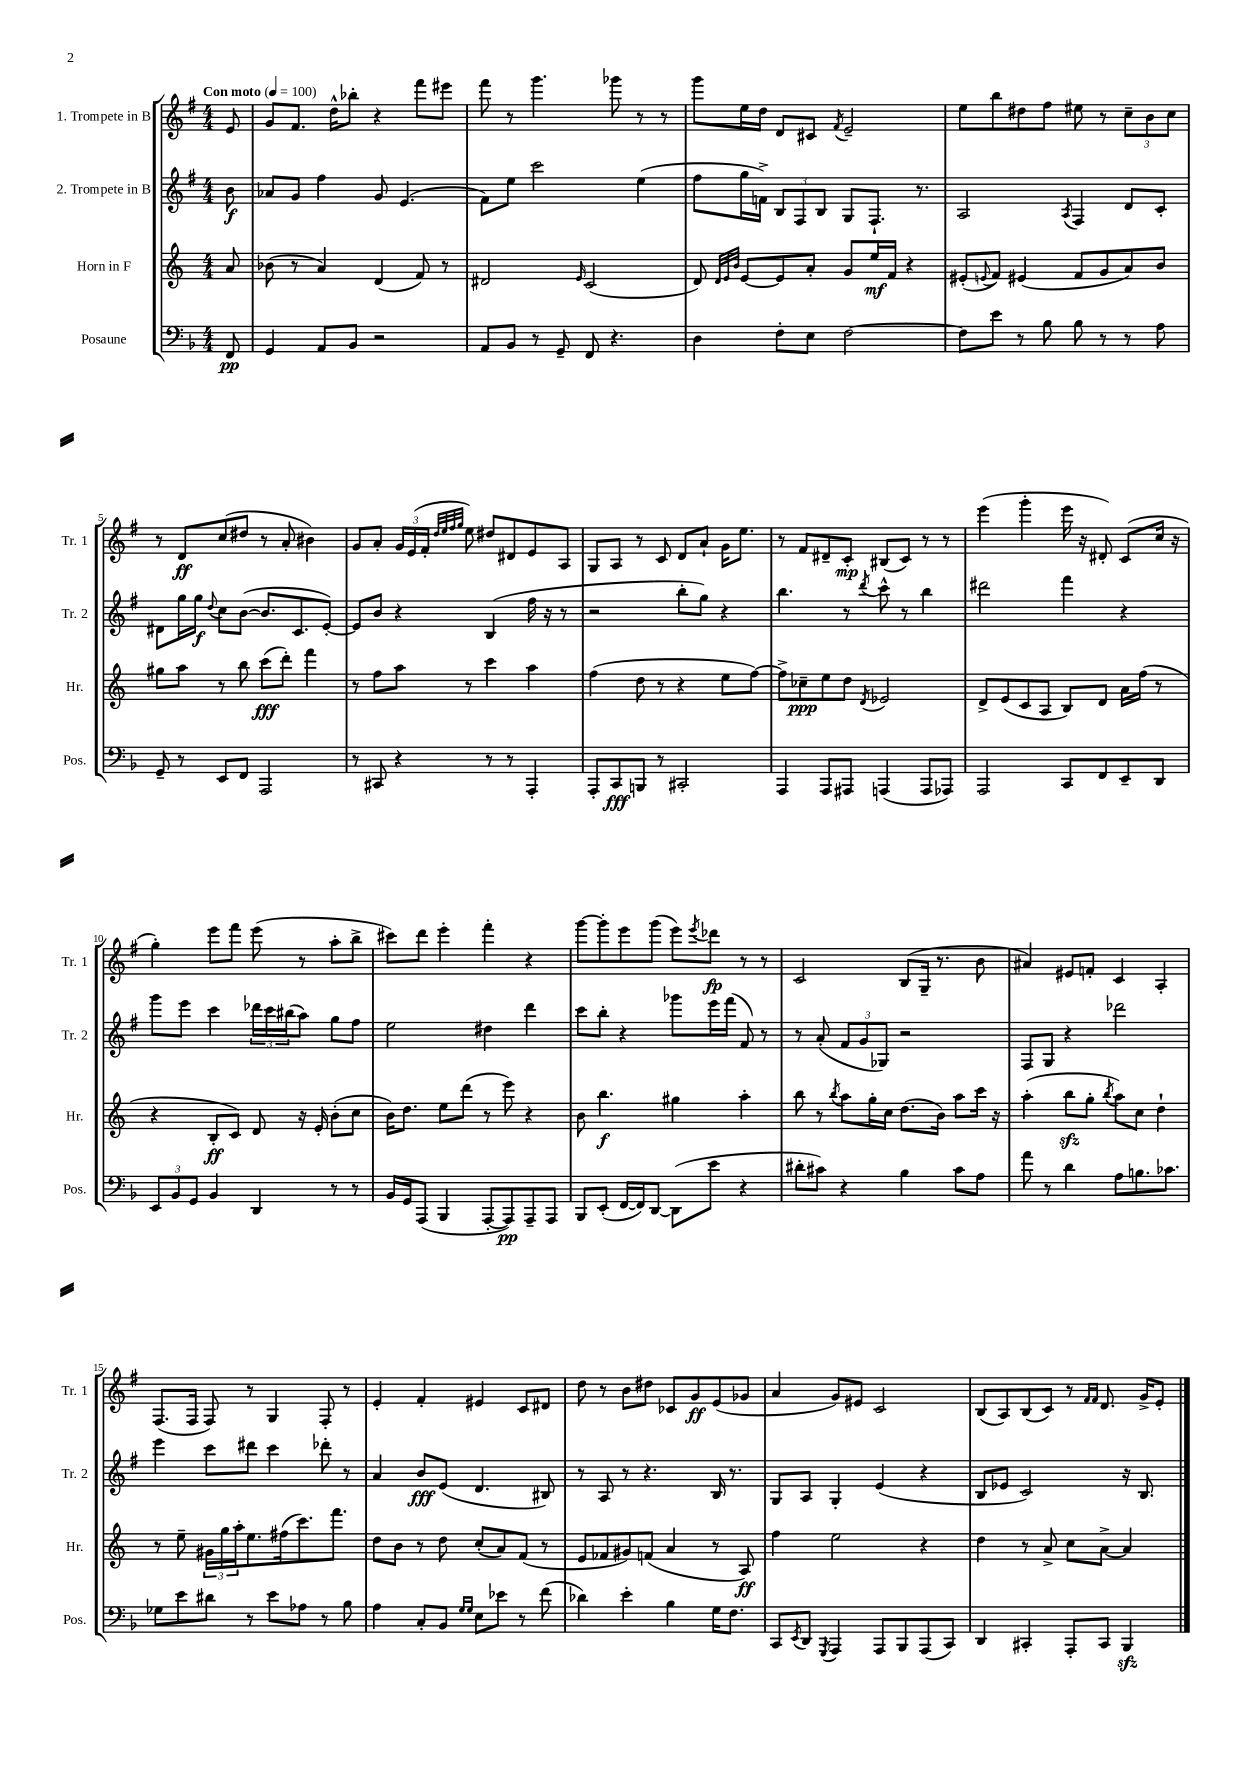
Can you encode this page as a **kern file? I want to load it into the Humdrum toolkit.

**kern	**dynam	**kern	**dynam	**kern	**dynam	**kern	**dynam
*part4	*part4	*part3	*part3	*part2	*part2	*part1	*part1
*staff4	*staff4	*staff3	*staff3	*staff2	*staff2	*staff1	*staff1
*I"Posaune	*	*I"Horn in F	*	*I"2. Trompete in B	*	*I"1. Trompete in B	*
*I'Pos.	*	*I'Hr.	*	*I'Tr. 2	*	*I'Tr. 1	*
*clefF4	*	*clefG2	*	*clefG2	*	*clefG2	*
*k[b-]	*	*k[]	*	*k[f#]	*	*k[f#]	*
*M4/4	*	*M4/4	*	*M4/4	*	*M4/4	*
*MM100	*	*MM100	*	*MM100	*	*MM100	*
=	=	=	=	=	=	=	=
!	!	!	!	!	!	!LO:TX:a:B:t=Con moto	!
8FF/	pp	8a/	.	8b\	f	8e/	.
=1	=1	=1	=1	=1	=1	=1	=1
4GG/	.	(8b-X\	.	8a-X/L	.	8g/L	.
.	.	8r	.	8g/J	.	8.f#/J	.
8AA/L	.	4a/)	.	4ff#\	.	.	.
.	.	.	.	.	.	16dd^^\KL	.
8BB-/J	.	.	.	.	.	8bb-X'\J	.
2r	.	(4d/	.	8g/	.	4r	.
.	.	.	.	(4.e/	.	.	.
.	.	8f/)	.	.	.	8fff#\L	.
.	.	8r	.	.	.	8eee#X\J	.
=2	=2	=2	=2	=2	=2	=2	=2
8AA/L	.	2d#X/	.	8f#\L)	.	8fff#\	.
8BB-/J	.	.	.	8ee\J	.	8r	.
8r	.	.	.	2ccc\	.	4.ggg\	.
8GG~/	.	.	.	.	.	.	.
.	.	16qqe/	.	.	.	.	.
8FF/	.	(2c/	.	.	.	.	.
4.r	.	.	.	.	.	8ggg-X\	.
.	.	.	.	(4ee\	.	8r	.
.	.	.	.	.	.	8r	.
=3	=3	=3	=3	=3	=3	=3	=3
4D\	.	8d/)	.	8ff#\L	.	8ggg\L	.
.	.	32qqd/LLL	.	.	.	.	.
.	.	32qqe/	.	.	.	.	.
.	.	32qqb/JJJ	.	.	.	.	.
.	.	[8e/L	.	16gg\L	.	16ee\L	.
.	.	.	.	16fn^\JJ)	.	16dd\JJ	.
8F'\L	.	8e/]	.	12B/L	.	8d/L	.
.	.	.	.	12F#/	.	.	.
8E\J	.	8a'/J	.	.	.	8c#X/J	.
.	.	.	.	12B/J	.	.	.
.	.	.	.	.	.	8qf#/	.
[2F\	.	8g/L	.	8G/L	.	2e~/	.
.	.	16ee/L	mf	8.F#`/J	.	.	.
.	.	16f/JJ	.	.	.	.	.
.	.	4r	.	.	.	.	.
.	.	.	.	8.r	.	.	.
=4	=4	=4	=4	=4	=4	=4	=4
8F\L]	.	(8e#X'/L	.	2A/	.	8ee\L	.
.	.	8qqen/	.	.	.	.	.
8e\J	.	8f/J)	.	.	.	8bb\	.
8r	.	(4e#X/	.	.	.	8dd#X\	.
8B-\	.	.	.	.	.	8ff#\J	.
.	.	.	.	8qA/	.	.	.
8B-\	.	8f/L	.	4F#/	.	8ee#X\	.
8r	.	8g/	.	.	.	8r	.
8r	.	8a/)	.	8d/L	.	12cc~\L	.
.	.	.	.	.	.	12b\	.
8A\	.	8b/J	.	8c'/J	.	.	.
.	.	.	.	.	.	12cc\J	.
!!LO:LB:g=z
=5	=5	=5	=5	=5	=5	=5	=5
8GG~/	.	8gg#X\L	.	8d#X\L	.	8r	.
8r	.	8aa\J	.	16gg\L	.	8d/L	ff
.	.	.	.	16gg\JJ	f	.	.
.	.	.	.	8qqdd/	.	.	.
8EE/L	.	8r	.	8cc\L	.	(8cc/	.
8FF/J	.	8bb\	.	([8b\J	.	8dd#X/J	.
2AAA/	.	(8ccc\L	fff	8.b/L]	.	8r	.
.	.	8ddd'\J)	.	.	.	8a'/	.
.	.	.	.	8.c/	.	.	.
.	.	4fff\	.	.	.	4b#X\)	.
.	.	.	.	[8e'/J)	.	.	.
=6	=6	=6	=6	=6	=6	=6	=6
8r	.	8r	.	8e/L]	.	8g/L	.
8CC#X/	.	8ff\L	.	8b/J	.	8a'/J	.
4r	.	8aa\J	.	4r	.	24g/LL	.
.	.	.	.	.	.	(24e/	.
.	.	.	.	.	.	24f#'/JJ	.
.	.	.	.	.	.	32qqdd/LLL	.
.	.	.	.	.	.	32qqee/	.
.	.	.	.	.	.	32qqff#/	.
.	.	.	.	.	.	32qqgg/JJJ	.
.	.	8r	.	.	.	8ee\)	.
8r	.	4ccc\	.	(4B/	.	8dd#X/L	.
8r	.	.	.	.	.	8d#X/	.
4AAA'/	.	4aa\	.	16ff#\	.	8e/	.
.	.	.	.	16r	.	.	.
.	.	.	.	8r	.	8A/J	.
=7	=7	=7	=7	=7	=7	=7	=7
8AAA'/L	.	(4ff\	.	2r	.	8G/L	.
8CC/	fff	.	.	.	.	8A/J	.
8BBBn/J	.	8dd\	.	.	.	8r	.
8r	.	8r	.	.	.	8c/	.
2CC#X'/	.	4r	.	8bb'\L	.	8d/L	.
.	.	.	.	8gg\J)	.	8a`/J	.
.	.	8ee\L	.	4r	.	16g\KL	.
.	.	.	.	.	.	8.ee\J	.
.	.	[8ff\J)	.	.	.	.	.
=8	=8	=8	=8	=8	=8	=8	=8
4AAA/	.	8ff^\L]	.	4.bb\	.	8r	.
.	.	8cc-X~\	ppp	.	.	8f#/L	.
8AAA/L	.	8ee\	.	.	.	8d#X~/	.
8AAA#X/J	.	8dd\J	.	8r	.	8c'/J	mp
.	.	8qd/	.	8qddd/	.	.	.
(4AAAn/	.	2e-X/	.	8ccc^^\	.	(8B#X/L	.
.	.	.	.	8r	.	8c/J)	.
8AAA/L	.	.	.	4bb\	.	8r	.
8AAA-X/J)	.	.	.	.	.	8r	.
=9	=9	=9	=9	=9	=9	=9	=9
2AAA/	.	8d^/L	.	2ddd#X\	.	(4eee\	.
.	.	(8e/	.	.	.	.	.
.	.	8c/	.	.	.	4ggg'\	.
.	.	8A/J	.	.	.	.	.
8CC/L	.	8B/L)	.	4fff#\	.	16eee\	.
.	.	.	.	.	.	16r	.
8FF/	.	8d/J	.	.	.	8d#X'/)	.
8EE~/	.	16a\LL	.	4r	.	(8c/L	.
.	.	(16ff\JJ	.	.	.	.	.
8DD/J	.	8r	.	.	.	16cc/Jk	.
.	.	.	.	.	.	16r	.
!!LO:LB:g=z
=10	=10	=10	=10	=10	=10	=10	=10
12EE/L	.	4r	.	8ggg\L	.	4gg'\)	.
12BB-/	.	.	.	.	.	.	.
.	.	.	.	8eee\J	.	.	.
12GG/J	.	.	.	.	.	.	.
4BB-/	.	8B'/L	ff	4ccc\	.	8eee\L	.
.	.	8c/J)	.	.	.	8fff#\J	.
4DD/	.	8d/	.	24ddd-X\LL	.	(8eee\	.
.	.	.	.	24ccc\	.	.	.
.	.	.	.	(24bb#X\J	.	.	.
.	.	16r	.	8aa\J)	.	8r	.
.	.	16e'/	.	.	.	.	.
8r	.	(8b'\L	.	8gg\L	.	8aa'\L	.
8r	.	8cc\J	.	8ff#\J	.	8bb^\J	.
=11	=11	=11	=11	=11	=11	=11	=11
16BB-/LL	.	16b\KL)	.	2ee\	.	8ccc#X\L)	.
16GG/J	.	8.dd\J	.	.	.	.	.
(8AAA/J	.	.	.	.	.	8ddd\J	.
4BBB-/	.	8ee\L	.	.	.	4eee'\	.
.	.	(8ddd\J	.	.	.	.	.
[8AAA'/L	.	8r	.	4dd#X\	.	4fff#'\	.
8AAA/])	pp	8eee\)	.	.	.	.	.
8AAA~/	.	4r	.	4ddd\	.	4r	.
8AAA/J	.	.	.	.	.	.	.
=12	=12	=12	=12	=12	=12	=12	=12
8BBB-/L	.	8b\	.	8ccc\L	.	[8ggg\L	.
(8EE'/J	.	4.bb\	f	8bb'\J	.	8ggg'\]	.
[16FF/LL	.	.	.	4r	.	8eee\	.
16FF/J])	.	.	.	.	.	.	.
[8DD/J	.	.	.	.	.	(8ggg\J	.
(8DD\L]	.	4gg#X\	.	8ggg-X\L	.	8eee\L)	.
.	.	.	.	.	.	8qeee/	.
8e\J	.	.	.	16eee\L	.	8ddd-X\J	fp
.	.	.	.	(16fff#\JJ	.	.	.
4r	.	4aa'\	.	8f#/)	.	8r	.
.	.	.	.	8r	.	8r	.
=13	=13	=13	=13	=13	=13	=13	=13
8d#X'\L	.	8bb\	.	8r	.	2c/	.
8c#X\J)	.	8r	.	(8a'/	.	.	.
.	.	8qbb/	.	.	.	.	.
4r	.	8aa\L	.	12f#/L	.	.	.
.	.	.	.	12g/	.	.	.
.	.	16gg'\L	.	.	.	.	.
.	.	.	.	12G-X/J)	.	.	.
.	.	16cc\JJ	.	.	.	.	.
4B-\	.	(8.dd\L	.	2r	.	(8B/L	.
.	.	.	.	.	.	16G~/Jk	.
.	.	16b\Jk)	.	.	.	8.r	.
8c#\L	.	8aa\L	.	.	.	.	.
8A\J	.	16ccc\Jk	.	.	.	8b\	.
.	.	16r	.	.	.	.	.
=14	=14	=14	=14	=14	=14	=14	=14
8a\	.	(4aa'\	.	8F#/L	.	4a#X/)	.
8r	.	.	.	8G/J	.	.	.
4d\	.	8bbzz\L	.	4r	.	8e#X/L	.
.	.	8gg'\J	.	.	.	8fn'/J	.
.	.	8qbb/	.	.	.	.	.
8A\L	.	8aa\L)	.	2ddd-X\	.	4c/	.
8.Bn\	.	8cc\J	.	.	.	.	.
.	.	4dd`\	.	.	.	4A'/	.
8.c-X\J	.	.	.	.	.	.	.
!!LO:LB:g=z
=15	=15	=15	=15	=15	=15	=15	=15
8G-X\L	.	8r	.	4eee\	.	(8.F#/L	.
8e\	.	8ee~\	.	.	.	.	.
.	.	.	.	.	.	16F#/Jk	.
8d#X\J	.	24g#X\LL	.	8ccc\L	.	8F#/)	.
.	.	24gg\	.	.	.	.	.
.	.	24aa'\J	.	.	.	.	.
8r	.	8.ee\	.	8ddd#X\J	.	8r	.
8e\L	.	.	.	4ccc\	.	4G/	.
.	.	(16ff#X\k	.	.	.	.	.
8A-X\J	.	8.ccc\)	.	.	.	.	.
8r	.	.	.	8ddd-X'\	.	8F#'/	.
.	.	8.fff\J	.	.	.	.	.
8B-\	.	.	.	8r	.	8r	.
=16	=16	=16	=16	=16	=16	=16	=16
4A\	.	8dd\L	.	4a/	.	4e'/	.
.	.	8b\J	.	.	.	.	.
8C'/L	.	8r	.	8b/L	fff	4f#'/	.
8BB-/J	.	8dd\	.	(8e/J	.	.	.
16qqG/LL	.	.	.	.	.	.	.
16qqG/JJ	.	.	.	.	.	.	.
8E\L	.	(8cc'/L	.	4.d/	.	4e#X/	.
8e-X\J	.	8a/)	.	.	.	.	.
8r	.	(8f/J	.	.	.	8c/L	.
(8f\	.	8r	.	8B#X/)	.	8d#X/J	.
=17	=17	=17	=17	=17	=17	=17	=17
4d-X\)	.	8e/L	.	8r	.	8dd\	.
.	.	8f-X/	.	8A/	.	8r	.
4e'\	.	8g#X/)	.	8r	.	8b\L	.
.	.	(8fn/J	.	4.r	.	8dd#X\J	.
4B-\	.	4a/	.	.	.	8c-X/L	.
.	.	.	.	.	.	8g/	ff
16G\KL	.	8r	.	16B/	.	(8e/	.
8.F\J	.	.	.	8.r	.	.	.
.	.	8A/)	ff	.	.	8g-X/J	.
=18	=18	=18	=18	=18	=18	=18	=18
8CC/L	.	4ff\	.	8G/L	.	4a/	.
8qEE/	.	.	.	.	.	.	.
8DD/J	.	.	.	8A/J	.	.	.
8qGGG/	.	.	.	.	.	.	.
4AAA/	.	2ee\	.	4G'/	.	8g/L)	.
.	.	.	.	.	.	8e#X/J	.
8AAA/L	.	.	.	(4e/	.	2c/	.
8BBB-/	.	.	.	.	.	.	.
(8AAA/	.	4r	.	4r	.	.	.
8CC/J)	.	.	.	.	.	.	.
=19	=19	=19	=19	=19	=19	=19	=19
4DD/	.	4dd\	.	8B/L	.	(8B/L	.
.	.	.	.	8e-X/J	.	8A/)	.
4CC#X'/	.	8r	.	2c/)	.	(8B/	.
.	.	8a^/	.	.	.	8c/J)	.
8AAA'/L	.	8cc\L	.	.	.	8r	.
.	.	.	.	.	.	16qqf#/LL	.
.	.	.	.	.	.	16qqf#/JJ	.
8CC#/J	.	[8a^\J	.	.	.	8.d/	.
4BBB-zz/	.	4a/]	.	16r	.	.	.
.	.	.	.	8.B/	.	16g^/KL	.
.	.	.	.	.	.	8e'/J	.
==	==	==	==	==	==	==	==
*-	*-	*-	*-	*-	*-	*-	*-
